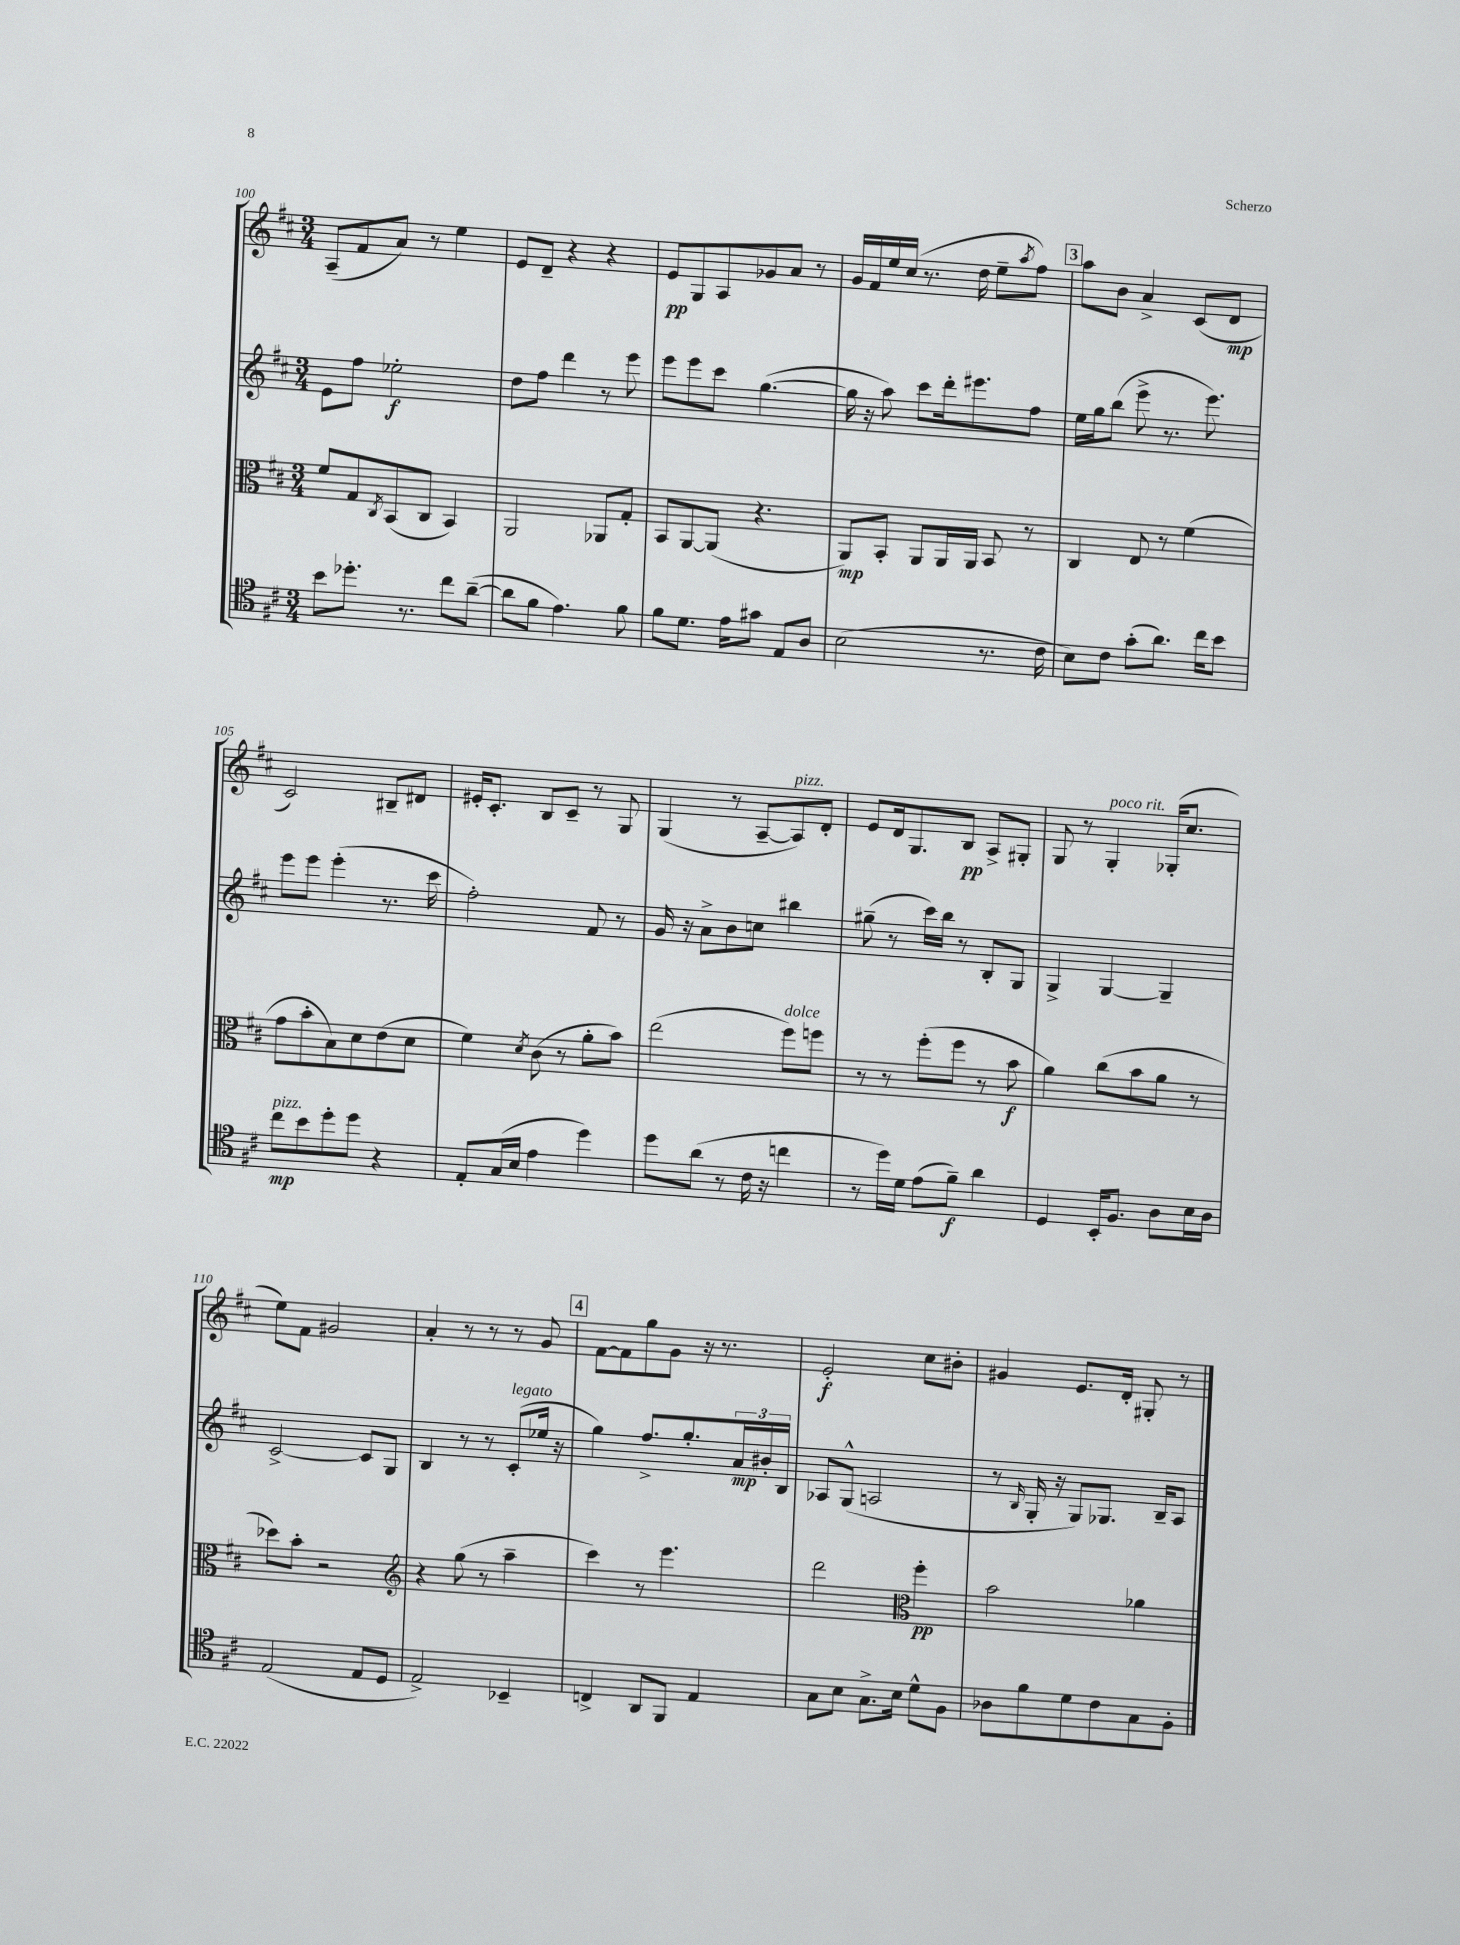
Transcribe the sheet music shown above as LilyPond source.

<<
\new StaffGroup <<
\new Staff = "s0" {
    \clef treble \key d \major \numericTimeSignature \time 3/4
    a8--( fis'8 a'8) r8 e''4 |
    e'8 d'8-- r4 r4 |
    e'8\pp g8 a8 ges'8 a'8 r8 |
    g'16 fis'16 e''16 cis''16( r8. d''16 e''8-- \acciaccatura { a''8 } fis''8) |
    \mark \markup { \box "3" } a''8 b'8 a'4-> cis'8( d'8\mp |
    cis'2) bis8-- dis'8 |
    eis'16-. cis'8.-. b8 cis'8-- r8 g8 |
    g4( r8 a8~-- a8^\markup { \italic "pizz." }) d'8-. |
    e'8 d'16 g8. b8\pp a8-> gis8-. |
    g8 r8 g4-.^\markup { \italic "poco rit." } ges16-.( cis''8. |
    e''8) fis'8 gis'2 |
    a'4-. r8 r8 r8 g'8 |
    \mark \markup { \box "4" } fis'8~ fis'8 g''8 g'8 r16 r8. |
    e'2-.\f cis''8 bis'8-. |
    gis'4 e'8. d'16-. gis8-. r8 \bar "|." |
}
\new Staff = "s1" {
    \clef treble \key d \major \numericTimeSignature \time 3/4
    e'8 fis''8 ees''2-.\f |
    d''8 fis''8 d'''4 r8 e'''8 |
    e'''8 e'''8 cis'''8 g''4.~( |
    g''16 r16 a''8) cis'''8 d'''16-. eis'''8. fis''8 |
    \mark \markup { \box "3" } e''16 g''16 b''8( e'''8-> r8. e'''8.) |
    e'''8 e'''8 e'''4-.( r8. cis'''16 |
    fis''2-.) fis'8 r8 |
    g'16 r16 a'8-> b'8 c''8 bis''4 |
    gis''8--( r8 cis'''16) b''16 r8 b8-. g8 |
    g4-> g4~ g4-- |
    cis'2~-> cis'8 g8 |
    b4 r8 r8 cis'8-.^\markup { \italic "legato" }( ees''16 r16 |
    \mark \markup { \box "4" } g''4) fis''8.-> g''8.-. \tuplet 3/2 { a'16\mp bis'16-. b16 } |
    aes8 g8-^( a2 |
    r8 \grace { b16 } g16-. r16 g8) ges8. b16-- a8 \bar "|." |
}
\new Staff = "s2" {
    \clef alto \key d \major \numericTimeSignature \time 3/4
    fis'8 g8 \acciaccatura { cis8 } b,8( cis8 b,4) |
    a,2 aes,8 g8-. |
    b,8 a,8~ a,8( r4. |
    a,8\mp) b,8-. a,8 a,16 a,16 b,8 r8 |
    \mark \markup { \box "3" } cis4 e8 r8 fis'4( |
    g'8 b'8-. b8) d'8 e'8( d'8 |
    fis'4) \acciaccatura { d'8 } cis'8( r8 a'8-. b'8) |
    e''2( fis''8^\markup { \italic "dolce" }) f''8 |
    r8 r8 fis''8-.( fis''8 r8 b'8\f |
    a'4) cis''8( b'8 a'8 r8 |
    des''8) b'8-. r2 |
    \clef treble r4 g''8( r8 a''4-- |
    \mark \markup { \box "4" } cis'''4) r8 e'''4. |
    d'''2 \clef alto fis''4-.\pp |
    b'2 aes'4 \bar "|." |
}
\new Staff = "s3" {
    \clef tenor \key d \major \numericTimeSignature \time 3/4
    b'8 des''8.-. r8. cis''8 a'8~--( |
    a'8 fis'8 e'4.) fis'8 |
    fis'8 d'8. e'16 gis'8 e8 a8 |
    b2( r8. cis'16 |
    \mark \markup { \box "3" } b8) cis'8 g'8-.( a'8.) cis''16 b'8 |
    cis''8\mp^\markup { \italic "pizz." } b'8 d''8-. d''8 r4 |
    e8-. g16( b16 e'4 d''4) |
    d''8 a'8( r8 cis'16 r16 c''4 |
    r8 d''16) d'16 e'8( fis'8--\f) a'4 |
    d4 b,16-. fis8. a8 b16 a16 |
    e2( e8 d8 |
    e2->) bes,4-- |
    \mark \markup { \box "4" } c4-> a,8 fis,8 e4 |
    g8 b8 g8.-> b16 d'8-^ fis8 |
    aes8 fis'8 d'8 cis'8 g8 fis8-. \bar "|." |
}
>>
>>
\layout { \context { \Score currentBarNumber = #100 } }
